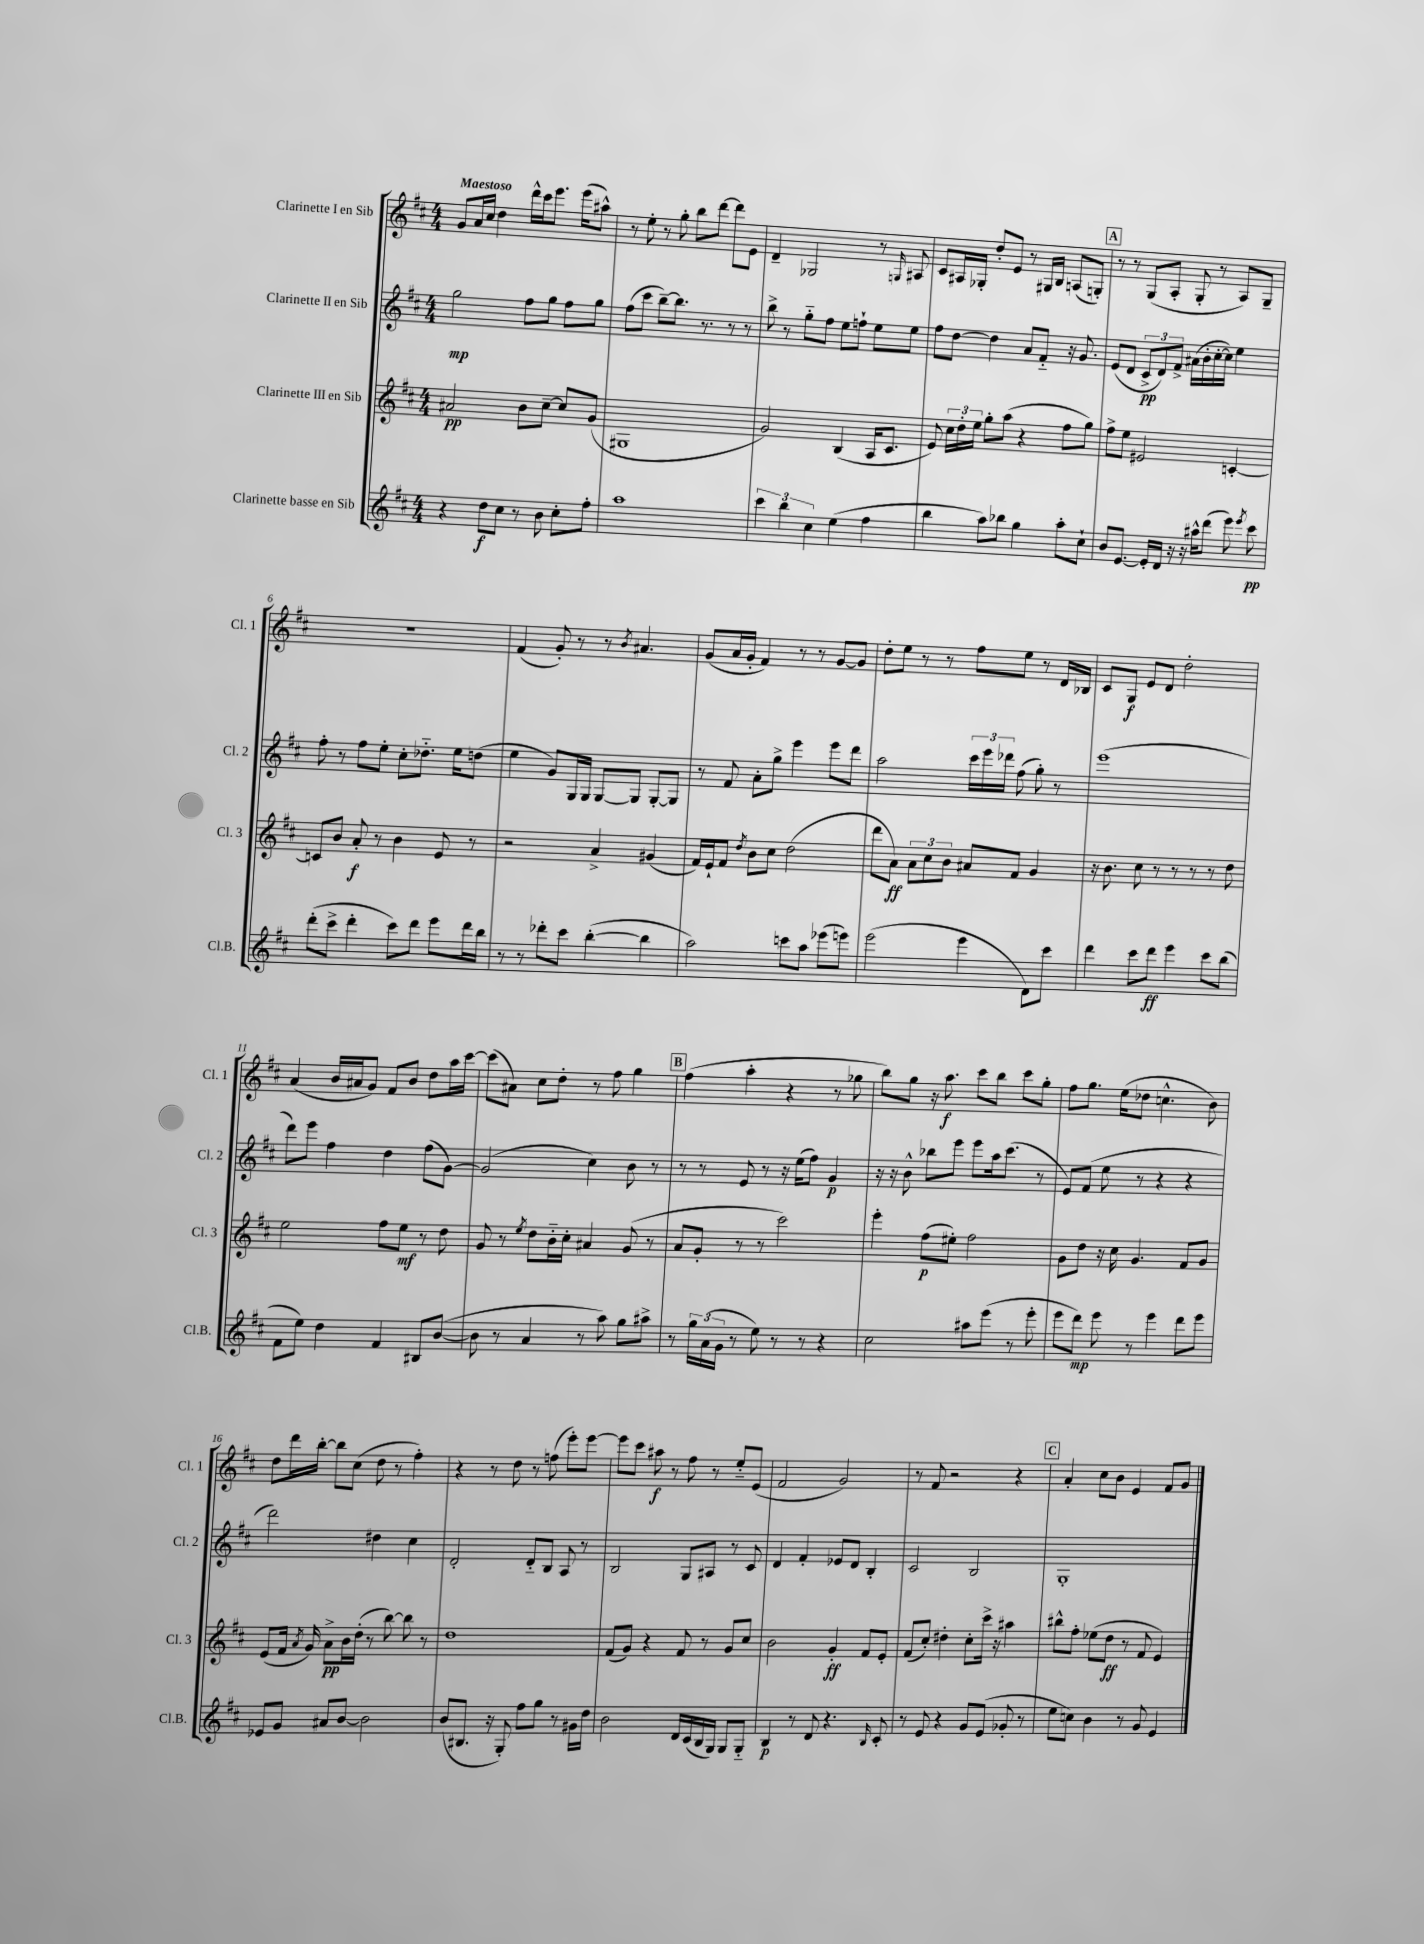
<<
\new StaffGroup <<
\new Staff = "s0" \with { instrumentName = "Clarinette I en Sib" shortInstrumentName = "Cl. 1" } {
    \clef treble \key d \major \numericTimeSignature \time 4/4 \tempo "Maestoso"
    \autoBeamOff g'8[ a'16 cis''16] d''4 d'''16[-^ cis'''16 e'''8.] e'''16[( ais''8]-^) |
    r8 e''8-. r8 g''8-. b''8[ d'''8]~ d'''8[ e'8] |
    d'4-- ges2 r8 \grace { g16 } ais8 |
    cis'8[ ais16 ges16]-. d''8[-. e'8] r8 gis16[ b16] a8[( g8]-.) |
    \mark \markup { \box "A" } r8 r8 g8[( a8]-. g8-. r8 a8[) g8]-- |
    R1 |
    fis'4( g'8-.) r8 r8 \acciaccatura { b'8 } ais'4. |
    g'8[( a'16 g'16]-. fis'4) r8 r8 g'8[~ g'8] |
    d''8[-. e''8] r8 r8 fis''8[ e''8] r8 d'16[ bes16] |
    cis'8[ g8]\f e'8[ d'8] d''2-. |
    a'4( b'16[ ais'16 g'8]) fis'8[ b'8] d''8[ a''16 cis'''16]~ |
    cis'''8[( ais'8]) cis''8[ d''8]-. r8 fis''8 g''4 |
    \mark \markup { \box "B" } fis''4( a''4-. r4 r8 ges''8 |
    b''8[) g''8] r16 a''8.\f cis'''8[ b''8] cis'''8[ g''8]-. |
    fis''8[ g''8.] e''16[( des''8] c''4.-^ b'8) |
    d''8[ d'''16 b''16]~-. b''8[ cis''8]( d''8 r8 fis''4-.) |
    r4 r8 d''8 r8 f''8( e'''8[-.) e'''8]~ |
    e'''8[ cis'''8] ais''8\f r8 fis''8 r8 e''8[-_ e'8]( |
    fis'2 g'2) |
    r8 fis'8 r2 r4 |
    \mark \markup { \box "C" } a'4-. cis''8[ b'8] e'4 fis'8[ g'8] \bar "|." |
}
\new Staff = "s1" \with { instrumentName = "Clarinette II en Sib" shortInstrumentName = "Cl. 2" } {
    \clef treble \key d \major \numericTimeSignature \time 4/4
    \autoBeamOff g''2\mp fis''8[ g''8] fis''8[ g''8] |
    fis''8[( cis'''8] b''8[~--) b''8.] r8. r8 r8 |
    b''8-> r8 g''8[-_ fis''8] e''8[ f''8]-! e''8[ e''8] |
    fis''8[ d''8]~ d''4 a'8[ fis'8]-_ r16 g'8. |
    \mark \markup { \box "A" } e'8[( d'8] \tuplet 3/2 { cis'8[->\pp d'8) fis'8]-> } ais'16[( b'16-. cis''16~-. cis''16]) e''4 |
    fis''8-. r8 fis''8[ e''8]-. cis''8[-. des''8.]-_ e''16[ d''8]( |
    e''4 g'8[) g16 g16] g8[~ g8] g8[~-. g8] |
    r8 fis'8 a'8[-. g''8]-> e'''4 e'''8[ d'''8] |
    a''2 \tuplet 3/2 { cis'''16[ e'''16 des'''16] } fis''8( g''8-.) r8 |
    e'''1( |
    d'''8[) e'''8] fis''4 d''4 fis''8[( g'8]~) |
    g'2( cis''4) b'8 r8 |
    \mark \markup { \box "B" } r8 r8 e'8 r8 r16 e''16[( fis''8]) g'4\p |
    r16 r16 b'8-^ bes''8[ e'''8] e'''8[ a''16 cis'''8.]( r8 |
    e'8[) fis'8]( e''8 r8 r4 r4 |
    d'''2) dis''4 cis''4 |
    d'2-. d'8[-_ b8] a8 r8 |
    b2 g8[ ais8] r8 cis'8 |
    d'4 fis'4-. ees'8[ d'8] b4-. |
    cis'2 b2 |
    \mark \markup { \box "C" } g1-. \bar "|." |
}
\new Staff = "s2" \with { instrumentName = "Clarinette III en Sib" shortInstrumentName = "Cl. 3" } {
    \clef treble \key d \major \numericTimeSignature \time 4/4
    \autoBeamOff ais'2\pp b'8[ cis''8]~-- cis''8[ g'8]( |
    gis1 |
    g'2) b4( a16[ cis'8.] |
    e'8) \tuplet 3/2 { cis''16[ d''16-. e''16] } g''8[-. a''8]( r4 fis''8[ g''8]) |
    \mark \markup { \box "A" } fis''8[-> e''8] eis'2 c'4~-. |
    c'8[ b'8] a'8-.\f r8 b'4 e'8 r8 |
    r2 a'4-> gis'4( |
    fis'16[) e'16-! fis'8] \acciaccatura { d''8 } b'8[ cis''8] d''2( |
    d'''8[ a'8]\ff) \tuplet 3/2 { a'8[ cis''8 b'8] } ais'8[ fis'8] g'4 |
    r16 b'8. cis''8 r8 r8 r8 r8 d''8 |
    e''2 fis''8[ e''8]\mf r8 d''8 |
    g'8 r8 \acciaccatura { e''8 } d''8[ b'16-_ cis''16]-. ais'4 g'8( r8 |
    \mark \markup { \box "B" } a'8[ g'8]-. r8 r8 cis'''2) |
    e'''4-. fis''8[\p( eis''8]-.) fis''2 |
    g'8[ d''8] r16 cis''16 g'4. fis'8[ g'8] |
    e'8[( fis'16] \acciaccatura { a'8 } g'16) a'8[->\pp b'16 d''16]-.( r8 b''8~) b''8 r8 |
    d''1 |
    fis'8[( g'8]) r4 fis'8 r8 g'8[ cis''8] |
    b'2 g'4-.\ff fis'8[ e'8]-. |
    fis'8[( cis''8]-.) dis''4-. cis''8[-. cis'''16]-> r16 ais''4 |
    \mark \markup { \box "C" } bis''8[-^ fis''8]-. ees''8[( d''8]\ff r8 fis'8 e'4) \bar "|." |
}
\new Staff = "s3" \with { instrumentName = "Clarinette basse en Sib" shortInstrumentName = "Cl.B." } {
    \clef treble \key d \major \numericTimeSignature \time 4/4
    \autoBeamOff r4 d''8[\f cis''8] r8 b'8 cis''8[-. fis''8]-. |
    a''1 |
    \tuplet 3/2 { cis'''4 b''4 cis''4 } e''4( fis''4 |
    b''4 a''8[) bes''8] g''4 a''8[-. cis''8]-! |
    \mark \markup { \box "A" } b'8[ e'8.]~ e'16[-. d'16] r16 r16 ais''16[-^ d'''8]( e'''8) \acciaccatura { e'''8 } cis'''8\pp |
    d'''8[-.( cis'''8]-> d'''4-. cis'''8[) d'''8] e'''8[ d'''16 b''16] |
    r8 r8 des'''8[-. cis'''8] b''4~-.( b''4 |
    a''2) c'''8[ a''8] ees'''8[( e'''8]) |
    e'''2( e'''4 d'8[) cis'''8] |
    d'''4 cis'''8[ d'''8]\ff e'''4 cis'''8[ b''8]( |
    fis'8[ e''8]) d''4 fis'4 bis8[ b'8]~( |
    b'8 r8 a'4 r8 a''8) g''8[ ais''8]-> |
    \mark \markup { \box "B" } r8 \tuplet 3/2 { g''16[ a'16( g'16] } r8 e''8) r8 r8 r4 |
    cis''2 ais''8[ e'''8]( r8 e'''8-. |
    e'''8[ d'''8]\mp) e'''8 r8 e'''4 d'''8[ e'''8] |
    ees'8[ g'8] ais'8[ b'8]~ b'2 |
    b'8[( bis8.] r16 g8-.) fis''8[ g''8] r8 gis'16[ d''16] |
    b'2 d'16[ cis'16( b16 g16]) g8[ g8]-_ |
    b4\p r8 d'8 r4. \grace { b16 } cis'8-. |
    r8 e'8 r4 g'8[ e'8]( ges'8-. r8 |
    \mark \markup { \box "C" } e''8[ c''8]) b'4 r8 g'8 e'4 \bar "|." |
}
>>
>>
